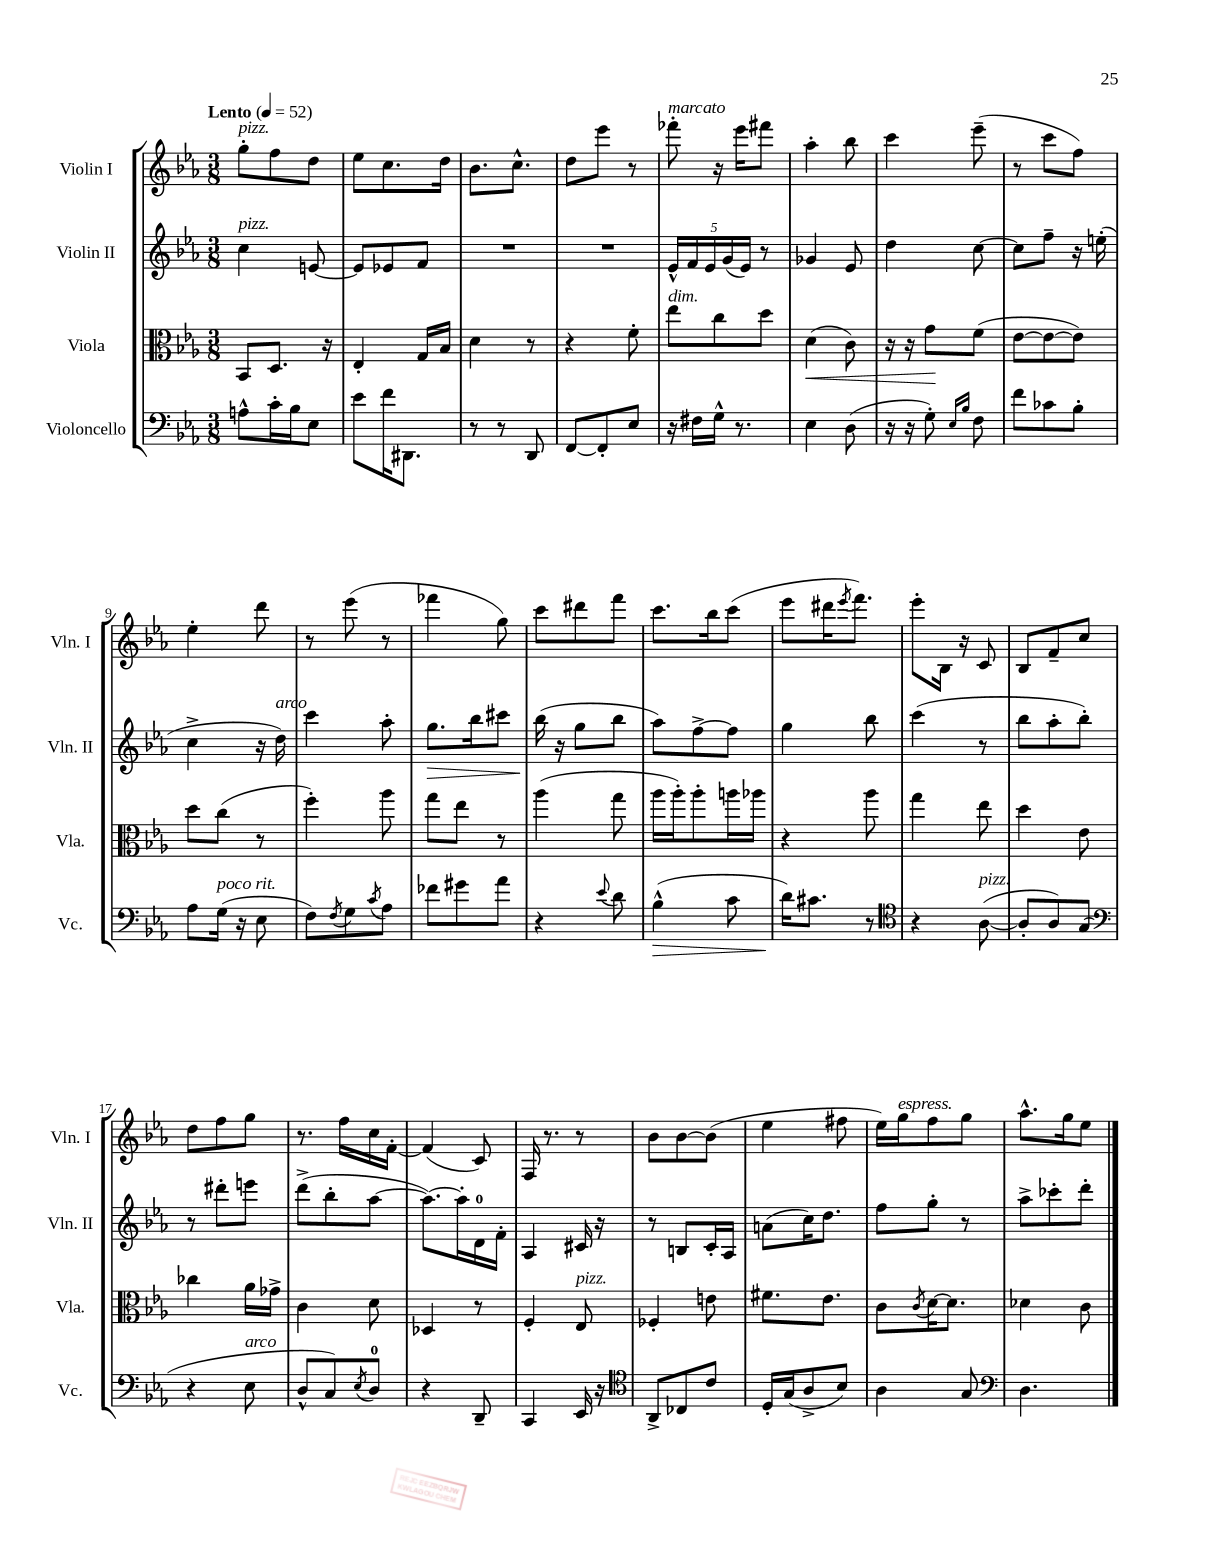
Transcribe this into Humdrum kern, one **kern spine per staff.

**kern	**kern	**kern	**kern
*staff4	*staff3	*staff2	*staff1
*clefF4	*clefC3	*clefG2	*clefG2
*k[b-e-a-]	*k[b-e-a-]	*k[b-e-a-]	*k[b-e-a-]
*M3/8	*M3/8	*M3/8	*M3/8
*MM52	*MM52	*MM52	*MM52
8A^^\L	8BB-/L	4cc\	8gg'\L
16c'\L	8.D/J	.	8ff\
16B-\J	.	.	.
8E-\J	.	[8e/	8dd\J
.	16r	.	.
=	=	=	=
8e-\L	4E-'/	8e/]L	8ee-\L
16f\K	.	8e-/	8.cc\
8.DD#\J	.	.	.
.	16G/LL	8f/J	.
.	16B-/JJ	.	16dd\Jk
=	=	=	=
8r	4d\	4.r	8.b-\L
8r	.	.	.
.	.	.	8.cc^^\J
8DD/	8r	.	.
=	=	=	=
[8FF/L	4r	4.r	8dd\L
8FF'/]	.	.	8eee-\J
8E-/J	8f'\	.	8r
=	=	=	=
16r	8ee-\L	20e-^^/LL	8fff-'\
.	.	20f/	.
16F#\LL	.	.	.
.	.	20e-/	.
16G^^\JJ	8cc\	.	16r
.	.	(20g/	.
8.r	.	.	16eee-\LK
.	.	20e-/JJ)	.
.	8dd\J	8r	8fff#\J
=	=	=	=
4E-\	(4d\	4g-/	4aa-'\
(8D\	8c\)	8e-/	8bb-\
=	=	=	=
16r	16r	4dd\	4ccc\
16r	16r	.	.
8G'\)	8g\L	.	.
16qqE-/LL	.	.	.
16qqB-/JJ	.	.	.
8F\	(8f\J	[8cc\	(8eee-~\
=	=	=	=
8f\L	[8e-\L	8cc\]L	8r
8c-\	8e-\_	8ff~\J	8ccc\L
8B-'\J	8e-\]J)	16r	8ff\J)
.	.	(16ee'\	.
=	=	=	=
8A-\L	8dd\L	4cc^\	4ee-'\
(16G\Jk	(8cc\J	.	.
16r	.	.	.
8E-\	8r	16r	8ddd\
.	.	16dd\)	.
=	=	=	=
8F\L)	4ff'\)	4ccc\	8r
8qF/	.	.	.
8G\	.	.	(8eee-\
8qc/	.	.	.
8A-\J	8aa-\	8aa-'\	8r
=	=	=	=
8f-\L	8gg\L	8.gg\L	4fff-\
8g#\	8ee-\J	.	.
.	.	16bb-\k	.
8a-\J	8r	8ccc#\J	8gg\)
=	=	=	=
4r	(4aa-\	(16bb-\	8ccc\L
.	.	16r	.
.	.	8gg\L	8ddd#\
8qqe-/	.	.	.
8d\	8gg\	8bb-\J	8fff\J
=	=	=	=
(4B-^^\	16aa-\LL	8aa-\L)	8.ccc\L
.	16aa-'\J)	.	.
.	8aa-'\	[8ff^\	.
.	.	.	16bb-\k
8c\	16aa\L	8ff\]J	(8ccc\J
.	16aa-\JJ	.	.
=	=	=	=
16d\LK)	4r	4gg\	8eee-\L
8.c#\J	.	.	.
.	.	.	16ddd#\K
.	.	.	8qeee-/
.	.	.	8.fff\J)
8r	8aa-\	8bb-\	.
=	=	=	=
*clefC4	*	*	*
4r	4gg\	(4ccc\	8eee-'\L
.	.	.	16B-\Jk
.	.	.	16r
([8A-\	8ee-\	8r	8c/
=	=	=	=
8A-'/]L	4dd\	8bb-\L	8B-/L
8A-/)	.	8aa-'\	8f~/
(8G/J	8e-\	8bb-'\J)	8cc/J
=	=	=	=
*clefF4	*	*	*
4r	4cc-\	8r	8dd\L
.	.	8ddd#'\L	8ff\
8E-\	16a-\LL	8eee\J	8gg\J
.	16g-^\JJ	.	.
=	=	=	=
8D^^/L	4c\	(8ddd^\L	8.r
8C/)	.	8bb-'\	.
.	.	.	16ff\LL
8qE-/	.	.	.
8D/J	8d\	[8aa-\J	16cc\
.	.	.	[16f'\JJ
=	=	=	=
4r	4D-/	8.aa-\_L)	(4f/]
.	.	16aa-'\]L	.
8DD~/	8r	16d\	8c/)
.	.	16f'\JJ	.
=	=	=	=
4CC/	4F'/	4A-/	16F/
.	.	.	8.r
16EE-/	8E-/	16c#/	8r
16r	.	16r	.
=	=	=	=
*clefC4	*	*	*
8AA-^/L	4F-'/	8r	8b-\L
8C-/	.	8B/L	[8b-\
8c/J	8e\	16c'/L	(8b-\]J
.	.	16A-/JJ	.
=	=	=	=
16D'/LL	8.f#\L	(8a\L	4ee-\
(16G/J	.	.	.
8A-^/	.	16cc\K)	.
.	8.e-\J	8.dd\J	.
8B-/J)	.	.	8ff#\
=	=	=	=
4A-\	8c\L	8ff\L	16ee-\LL)
.	.	.	16gg\J
.	8qc/	.	.
.	[16d\K	8gg'\J	8ff\
.	8.d\]J	.	.
8G/	.	8r	8gg\J
=	=	=	=
*clefF4	*	*	*
4.D\	4d-\	8aa-^\L	8.aa-^^\L
.	.	8ccc-'\	.
.	.	.	16gg\k
.	8c\	8ddd'\J	8ee-\J
==	==	==	==
*-	*-	*-	*-
